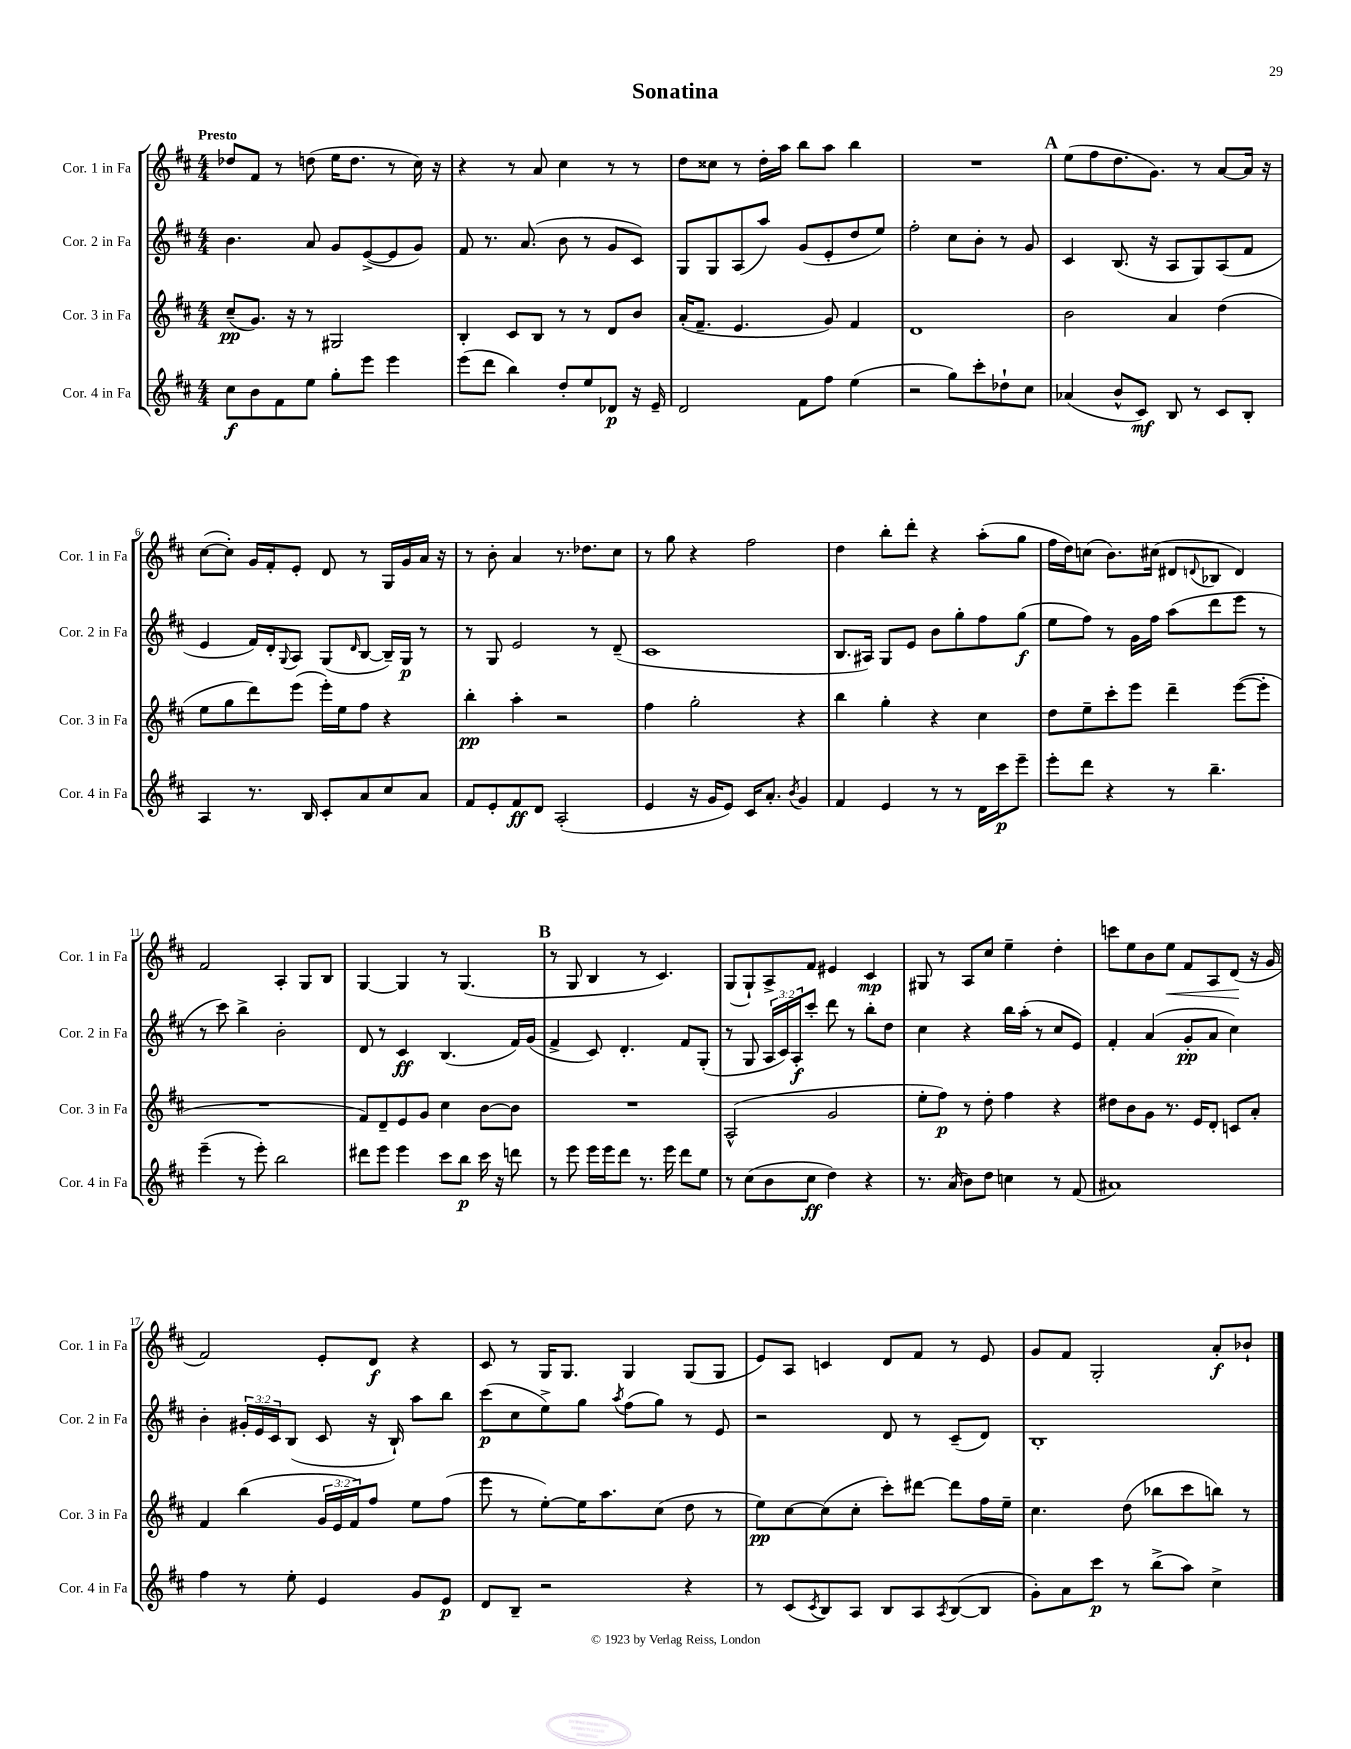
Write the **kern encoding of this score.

**kern	**kern	**kern	**kern
*staff4	*staff3	*staff2	*staff1
*clefG2	*clefG2	*clefG2	*clefG2
*k[f#c#]	*k[f#c#]	*k[f#c#]	*k[f#c#]
*M4/4	*M4/4	*M4/4	*M4/4
8cc#\L	(8cc#~/L	4.b\	8dd-/L
8b\	8.g/J)	.	8f#/J
8f#\	.	.	8r
.	16r	.	.
8ee\J	8r	8a/	(8dd\
8gg'\L	2G#/	8g/L	16ee\LK
.	.	.	8.dd\J
8eee\J	.	([8e^/	.
4eee\	.	8e/]	8r
.	.	8g/J)	16cc#\)
.	.	.	16r
=	=	=	=
(8eee\L	4B'/	8f#/	4r
8ddd\J	.	8.r	.
4bb\)	8c#/L	.	8r
.	.	(8.a/	.
.	8B/J	.	8a/
8dd'/L	8r	8b\	4cc#\
8ee/	8r	8r	.
8d-/J	8d/L	8g/L	8r
16r	8b/J	8c#/J)	8r
16e~/	.	.	.
=	=	=	=
2d/	(16a'/LK	8G/L	8dd\L
.	8.f#~/J	.	.
.	.	8G/	8cc##\J
.	4.e/	(8A/	8r
.	.	8aa/J)	16dd'\LL
.	.	.	16aa\JJ
8f#\L	.	(8g/L	8bb\L
8ff#\J	8g/)	8e'/	8aa\J
(4ee\	4f#/	8dd/	4bb\
.	.	8ee/J)	.
=	=	=	=
2r	1d	2ff#'\	1r
8gg\L)	.	8cc#\L	.
8ccc#'\	.	8b'\J	.
8dd-`\	.	8r	.
8cc#\J	.	8g/	.
=	=	=	=
(4a-/	2b\	4c#/	(8ee\L
.	.	.	8ff#\
8b^^/L	.	(8.B/	8.dd\
8c#/J)	.	.	.
.	.	16r	8.g\J)
8B/	4a/	8A/L	.
8r	.	8G/)	8r
8c#/L	(4dd\	(8A/	[8a/L
8B'/J	.	8f#/J	16a/]Jk
.	.	.	16r
=	=	=	=
4A/	8ee\L	4e/	([8cc#\L
.	8gg\	.	8cc#'\]J)
8.r	8ddd\)	16f#/LL)	16g/LL
.	.	16d'/J	16f#'/J
.	.	8qqG/	.
.	(8eee\J	8A/J	8e'/J
16B/	.	.	.
8c#'/L	16eee'\LL)	(8G/L	8d/
.	16ee\J	.	.
.	.	16qqd/	.
8a/	8ff#\J	[8B/J	8r
8cc#/	4r	16B~/]LL)	16G/LL
.	.	16G/JJ	16g/
8a/J	.	8r	16a/JJ
.	.	.	16r
=	=	=	=
8f#/L	4bb'\	8r	8r
8e'/	.	8G/	8b'\
8f#/	4aa'\	2e/	4a/
8d/J	.	.	.
(2A'/	2r	.	8.r
.	.	.	8.dd-\L
.	.	8r	.
.	.	(8d~/	8cc#\J
=	=	=	=
4e/	4ff#\	1c#	8r
.	.	.	8gg\
16r	2gg'\	.	4r
16g/LK	.	.	.
8e/J)	.	.	.
16c#/LK	.	.	2ff#\
8.a'/J	.	.	.
8qb/	.	.	.
4g/	4r	.	.
=	=	=	=
4f#/	4bb\	8.B/L	4dd\
.	.	16A#/Jk)	.
4e/	4gg'\	8G/L	8bb'\L
.	.	8e/J	8ddd'\J
8r	4r	8b\L	4r
8r	.	8gg'\	.
16d\LL	4cc#\	8ff#\	(8aa'\L
16ccc#\J	.	.	.
8eee~\J	.	(8gg\J	8gg\J
=	=	=	=
8eee'\L	8dd\L	8ee\L	16ff#\LL
.	.	.	16dd\J)
8ddd\J	8ee~\	8ff#\J)	(8cc\J
4r	8ccc#'\	8r	8.b\L)
.	8eee\J	16g\LL	.
.	.	16ff#\JJ	(16cc#\Jk
8r	4ddd~\	(8aa\L	8d#/L
.	.	.	8qqd/
4.bb~\	.	8ddd\	8B-/J
.	([8eee\L	8eee\J	4d/)
.	8eee'\]J	8r	.
=	=	=	=
(4eee~\	1r	8r	2f#/
.	.	8ccc#\)	.
8r	.	4bb^\	.
8eee'\)	.	.	.
2bb\	.	2b'\	4A'/
.	.	.	8G/L
.	.	.	8B/J
=	=	=	=
8ddd#\L	8f#/L)	8d/	[4G/
8eee\J	8d~/	8r	.
4eee\	8e/	4c#/	4G/]
.	8g/J	.	.
8ccc#\L	4cc#\	(4.B/	8r
8bb\J	.	.	(4.G/
16ccc#\	[8b\L	.	.
16r	.	.	.
8ddd\	8b\]J	16f#/LL)	.
.	.	(16g/JJ	.
=	=	=	=
8r	1r	4f#^/	8r
8eee\	.	.	8G/
16eee\LL	.	8c#/)	4B/
16eee\J	.	.	.
8ddd\J	.	4.d'/	.
8.r	.	.	8r
.	.	.	4.c#/)
16eee\	.	.	.
8ddd\L	.	8f#/L	.
8ee\J	.	(8G'/J	.
=	=	=	=
8r	(2A^^/	8r	(8G/L
(8cc#\L	.	8G/	8G`/)
8b\	.	24A/LL	8A^/
.	.	24c#/)	.
.	.	24A'/J	.
8cc#\J	.	8ccc#'/J	8f#/J
4dd\)	2g/	8ddd\	4e#/
.	.	8r	.
4r	.	8bb'\L	4c#/
.	.	8dd\J	.
=	=	=	=
8.r	8ee'\L	4cc#\	8G#/
.	8ff#\J)	.	8r
(16a/	.	.	.
8b\L)	8r	4r	8A/L
8dd\J	8dd'\	.	8cc#/J
4cc\	4ff#\	16bb\LL	4ee~\
.	.	(16aa'\JJ	.
.	.	8r	.
8r	4r	8cc#/L	4dd'\
(8f#/	.	8e/J)	.
=	=	=	=
1a#)	8dd#\L	4f#'/	8ccc\L
.	8b\	.	8ee\
.	8g\J	(4a/	8b\
.	8.r	.	8ee\J
.	.	8g'/L	8f#/L
.	16e/LK	.	.
.	8d'/J	8a/J	8A/
.	8c/L	4cc#\)	(8d/J
.	8a'/J	.	16r
.	.	.	16g/
=	=	=	=
4ff#\	4f#/	4b'\	2f#/)
8r	(4bb\	24g#'/LL	.
.	.	24e/	.
.	.	24c#/J	.
8ee'\	.	(8B/J	.
4e/	24g/LL	8c#/	8e'/L
.	24e/	.	.
.	24f#/J)	.	.
.	8ff#/J	16r	8d/J
.	.	16B`/)	.
8g/L	8ee\L	8aa\L	4r
8e/J	(8ff#\J	8bb\J	.
=	=	=	=
8d/L	8eee\	(8ccc#\L	8c#/
8B~/J	8r	8cc#\	8r
2r	[8ee'\L)	8ee^\)	16G/LK
.	.	.	8.G/J
.	16ee\]K	8gg\J	.
.	8.aa\	.	.
.	.	8qaa/	.
.	.	(8ff#\L	4G/
.	(8cc#\J	8gg\J)	.
4r	8dd\	8r	(8G/L
.	8r	8e/	8G/J
=	=	=	=
8r	8ee\L)	2r	8e/L)
(8c#/L	[8cc#\	.	8A/J
8qc#/	.	.	.
8B/)	(8cc#\]	.	4c/
8A/J	8cc#'\J	.	.
8B/L	8ccc#'\L)	8d/	8d/L
8A/	[8ddd#\J	8r	8f#/J
8qA/	.	.	.
([8B/	8ddd#\]L	(8c#~/L	8r
8B/]J	16ff#\L	8d/J)	8e/
.	16ee~\JJ	.	.
=	=	=	=
8g'\L)	4.cc#\	1B'	8g/L
8a\	.	.	8f#/J
8ccc#\J	.	.	2G'/
8r	(8dd\	.	.
(8bb^\L	8bb-\L	.	.
8aa\J)	8ccc#\	.	.
4cc#^\	8bb\J)	.	8a'/L
.	8r	.	8b-`/J
==	==	==	==
*-	*-	*-	*-
